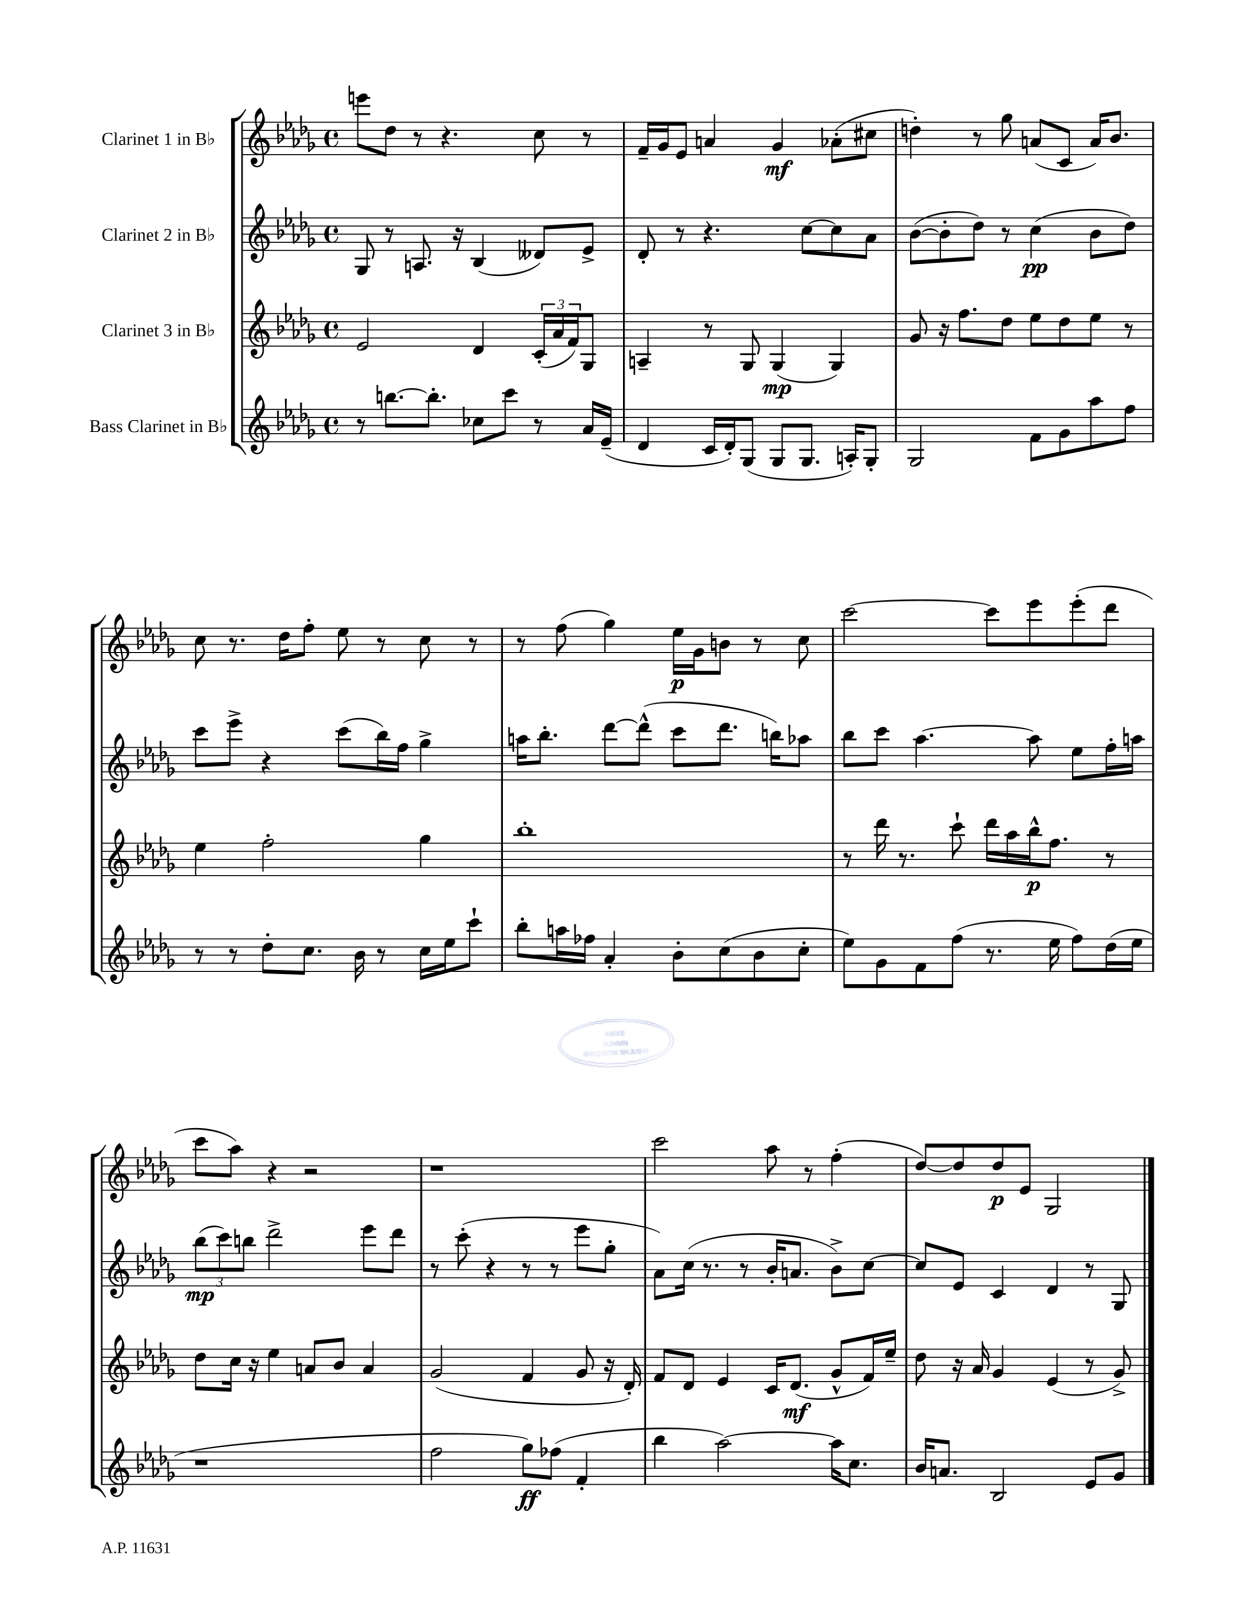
<<
\new StaffGroup <<
\new Staff = "s0" \with { instrumentName = "Clarinet 1 in Bb" } {
    \clef treble \key des \major \defaultTimeSignature \time 4/4
    e'''8 des''8 r8 r4. c''8 r8 |
    f'16-- ges'16 ees'8 a'4 ges'4\mf aes'8-.( cis''8 |
    d''4-.) r8 ges''8 a'8( c'8 a'16) bes'8. |
    c''8 r8. des''16 f''8-. ees''8 r8 c''8 r8 |
    r8 f''8( ges''4) ees''16\p ges'16 b'8 r8 c''8 |
    c'''2~ c'''8 ees'''8 ees'''8-.( des'''8 |
    c'''8 aes''8) r4 r2 |
    r1 |
    c'''2 aes''8 r8 f''4-.( |
    des''8~) des''8 des''8\p ees'8 ges2 \bar "|." |
}
\new Staff = "s1" \with { instrumentName = "Clarinet 2 in Bb" } {
    \clef treble \key des \major \defaultTimeSignature \time 4/4
    ges8 r8 a8. r16 bes4( deses'8) ees'8-> |
    des'8-. r8 r4. c''8~ c''8 aes'8 |
    bes'8~( bes'8-. des''8) r8 c''4\pp( bes'8 des''8) |
    c'''8 ees'''8-> r4 c'''8( bes''16) f''16 ges''4-> |
    a''16 bes''8.-. des'''8~ des'''8-^( c'''8 des'''8. b''16) aes''8 |
    bes''8 c'''8 aes''4.~ aes''8 ees''8 f''16-. a''16 |
    \tuplet 3/2 { bes''8\mp( c'''8) b''8 } des'''2-> ees'''8 des'''8 |
    r8 c'''8-.( r4 r8 r8 ees'''8 ges''8-. |
    aes'8) c''16( r8. r8 bes'16-. a'8. bes'8->) c''8~ |
    c''8 ees'8 c'4 des'4 r8 ges8 \bar "|." |
}
\new Staff = "s2" \with { instrumentName = "Clarinet 3 in Bb" } {
    \clef treble \key des \major \defaultTimeSignature \time 4/4
    ees'2 des'4 \tuplet 3/2 { c'16-.( aes'16 f'16) } ges8 |
    a4-- r8 ges8 ges4\mp( ges4) |
    ges'8 r16 f''8. des''8 ees''8 des''8 ees''8 r8 |
    ees''4 f''2-. ges''4 |
    bes''1-. |
    r8 des'''16 r8. c'''8-! des'''16 aes''16 bes''16-^\p f''8. r8 |
    des''8 c''16 r16 ees''4 a'8 bes'8 a'4 |
    ges'2( f'4 ges'8 r16 des'16-.) |
    f'8 des'8 ees'4 c'16 des'8.\mf( ges'8-^ f'16) ees''16-- |
    des''8 r16 aes'16 ges'4 ees'4( r8 ges'8->) \bar "|." |
}
\new Staff = "s3" \with { instrumentName = "Bass Clarinet in Bb" } {
    \clef treble \key des \major \defaultTimeSignature \time 4/4
    r8 b''8.~ b''8.-. ces''8 c'''8 r8 aes'16 ees'16--( |
    des'4 c'16 des'16-.) ges8( ges8 ges8. a16-.) ges8-. |
    ges2 f'8 ges'8 aes''8 f''8 |
    r8 r8 des''8-. c''8. bes'16 r8 c''16 ees''16 c'''8-! |
    bes''8-. a''16 fes''16 aes'4-. bes'8-. c''8( bes'8 c''8-. |
    ees''8) ges'8 f'8 f''8( r8. ees''16 f''8) des''16( ees''16 |
    r1 |
    f''2 ges''8\ff) fes''8( f'4-. |
    bes''4 aes''2~) aes''16 c''8. |
    bes'16 a'8. bes2 ees'8 ges'8 \bar "|." |
}
>>
>>
\layout { \context { \Score \remove "Bar_number_engraver" } }
